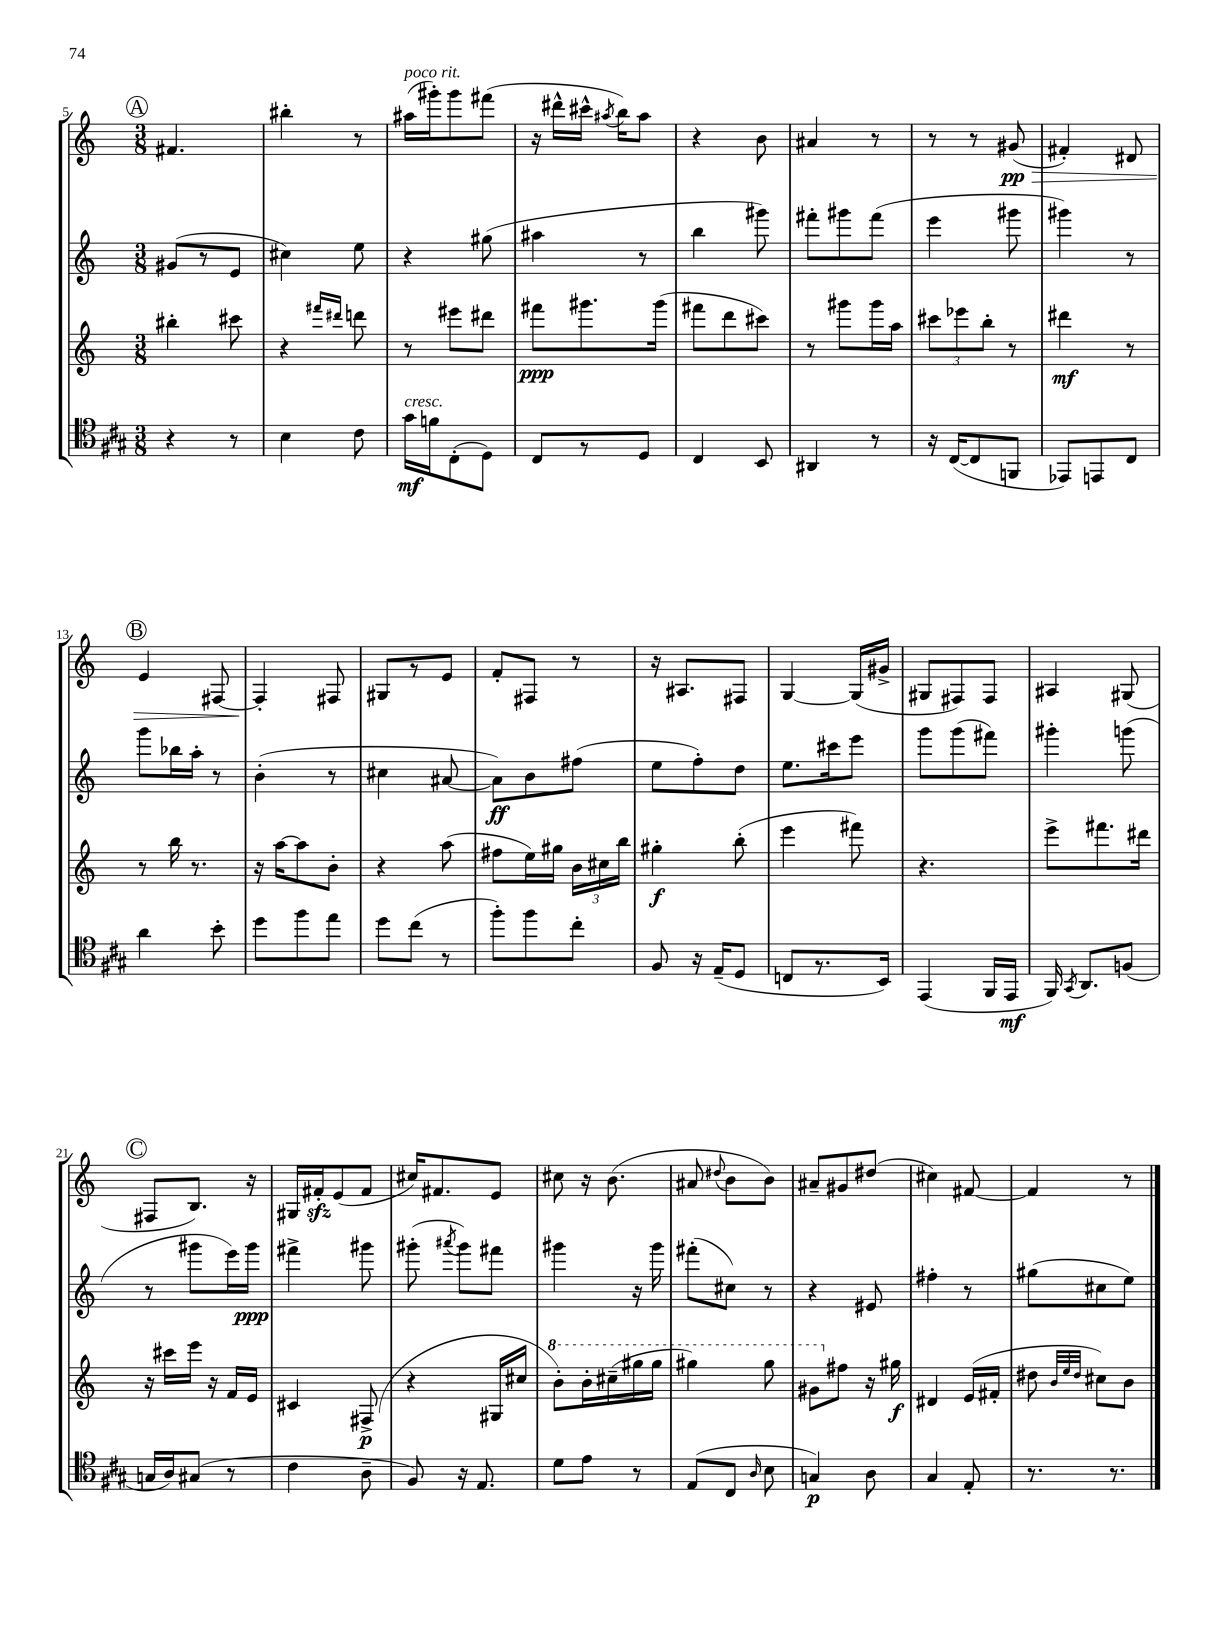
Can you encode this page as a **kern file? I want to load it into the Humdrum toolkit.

**kern	**kern	**kern	**kern
*staff4	*staff3	*staff2	*staff1
*clefC4	*clefG2	*clefG2	*clefG2
*k[f#c#g#]	*k[]	*k[]	*k[]
*M3/8	*M3/8	*M3/8	*M3/8
4r	4bb#'	(8g#	4.f#
.	.	8r	.
8r	8ccc#	8e	.
=	=	=	=
4B	4r	4cc#)	4bb#'
.	16qqfff#	.	.
.	16qqddd#	.	.
8c#	8ddd	8ee	8r
=	=	=	=
16g#	8r	4r	(16aa#
16f	.	.	16ggg#')
(8C#'	8eee#	.	8ggg#
8D)	8ddd#	(8gg#	(8fff#
=	=	=	=
8C#	8fff#	4aa#	16r
.	.	.	16ddd#^^
8r	8.ggg#	.	16ccc#^^
.	.	.	8qaa#
.	.	.	16bb)
8D	.	8r	8aa#
.	(16ggg#	.	.
=	=	=	=
4C#	8fff#	4bb	4r
.	8ddd	.	.
8BB	8ccc#)	8ggg#)	8b
=	=	=	=
4AA#	8r	8fff#'	4a#
.	8ggg#	8ggg#	.
8r	16ggg#	(8fff#	8r
.	16aa	.	.
=	=	=	=
16r	12ccc#	4eee	8r
([16C#	.	.	.
.	12eee-	.	.
8C#]	.	.	8r
.	12bb'	.	.
8FF	8r	8ggg#	(8g#
=	=	=	=
8EE-)	4ddd#	4ggg#)	4f#')
8EE	.	.	.
8C#	8r	8r	8d#
=	=	=	=
4a	8r	8ggg	4e
.	16bb	16bb-	.
.	8.r	16aa'	.
8b'	.	8r	[8F#
=	=	=	=
8dd	16r	(4b'	4F#']
.	[16aa	.	.
8ff#	8aa]	.	.
8ee	8b'	8r	8F#
=	=	=	=
8dd	4r	4cc#	8G#
(8cc#	.	.	8r
8r	(8aa	[8a#	8e
=	=	=	=
8ff#')	8ff#	8a#])	8f'
8ff#	16ee)	8b	8F#
.	16gg#	.	.
8cc#'	24b	(8ff#	8r
.	24cc#	.	.
.	24bb	.	.
=	=	=	=
8F#	4gg#'	8ee	16r
.	.	.	8.A#
16r	.	8ff')	.
(16E~	.	.	.
8D	(8bb'	8dd	8F#
=	=	=	=
8C	4eee	8.ee	[4G
8.r	.	.	.
.	.	16ccc#	.
.	8fff#)	8eee	(16G]
16BB)	.	.	16g#^
=	=	=	=
(4EE	4.r	8ggg	8G#
.	.	(8ggg	8F#)
16FF#	.	8fff#)	8F#
16EE	.	.	.
=	=	=	=
16FF#)	8eee^	4ggg#'	4A#
8qGG#	.	.	.
8.AA	.	.	.
.	8.fff#	.	.
(8F	.	(8ggg	(8G#
.	16ddd#	.	.
=	=	=	=
16G	16r	8r	8F#
16A)	16ccc#	.	.
(8G#	16eee	8ggg#	8.B)
.	16r	.	.
8r	16f	16eee)	.
.	16e	16ggg#	16r
=	=	=	=
4c#	4c#	4fff#^	16G#
.	.	.	16f#'
.	.	.	(8e
8A~	(8F#^	8ggg#	8f#
=	=	=	=
8F#)	4r	(8ggg#'	16cc#)
.	.	.	8.f#
.	.	8qaaa#	.
16r	.	8ggg#)	.
8.E	.	.	.
.	16G#	8fff#	8e
.	16cc#	.	.
=	=	=	=
8d	8bb')	4ggg#	8cc#
8e	16bb'	.	16r
.	(16ccc#~	.	(8.b
8r	16ggg#	16r	.
.	16ggg#	16ggg#	.
=	=	=	=
(8E	4ggg#)	(8fff#'	8a#
.	.	.	8qqdd#
8C#	.	8cc#)	8b
16qqA	.	.	.
8B	8ggg#	8r	8b)
=	=	=	=
4G)	8gg#	4r	8a#~
.	8ff#	.	8g#
8A	16r	8e#	(8dd#
.	16gg#	.	.
=	=	=	=
4G#	4d#	4ff#'	4cc#)
8E'	(16e	8r	[8f#
.	16f#'	.	.
=	=	=	=
8.r	8dd#	(8gg#	4f#]
.	32qqb	.	.
.	32qqee	.	.
.	32qqdd#	.	.
.	8cc#)	8cc#	.
8.r	.	.	.
.	8b	8ee)	8r
==	==	==	==
*-	*-	*-	*-
